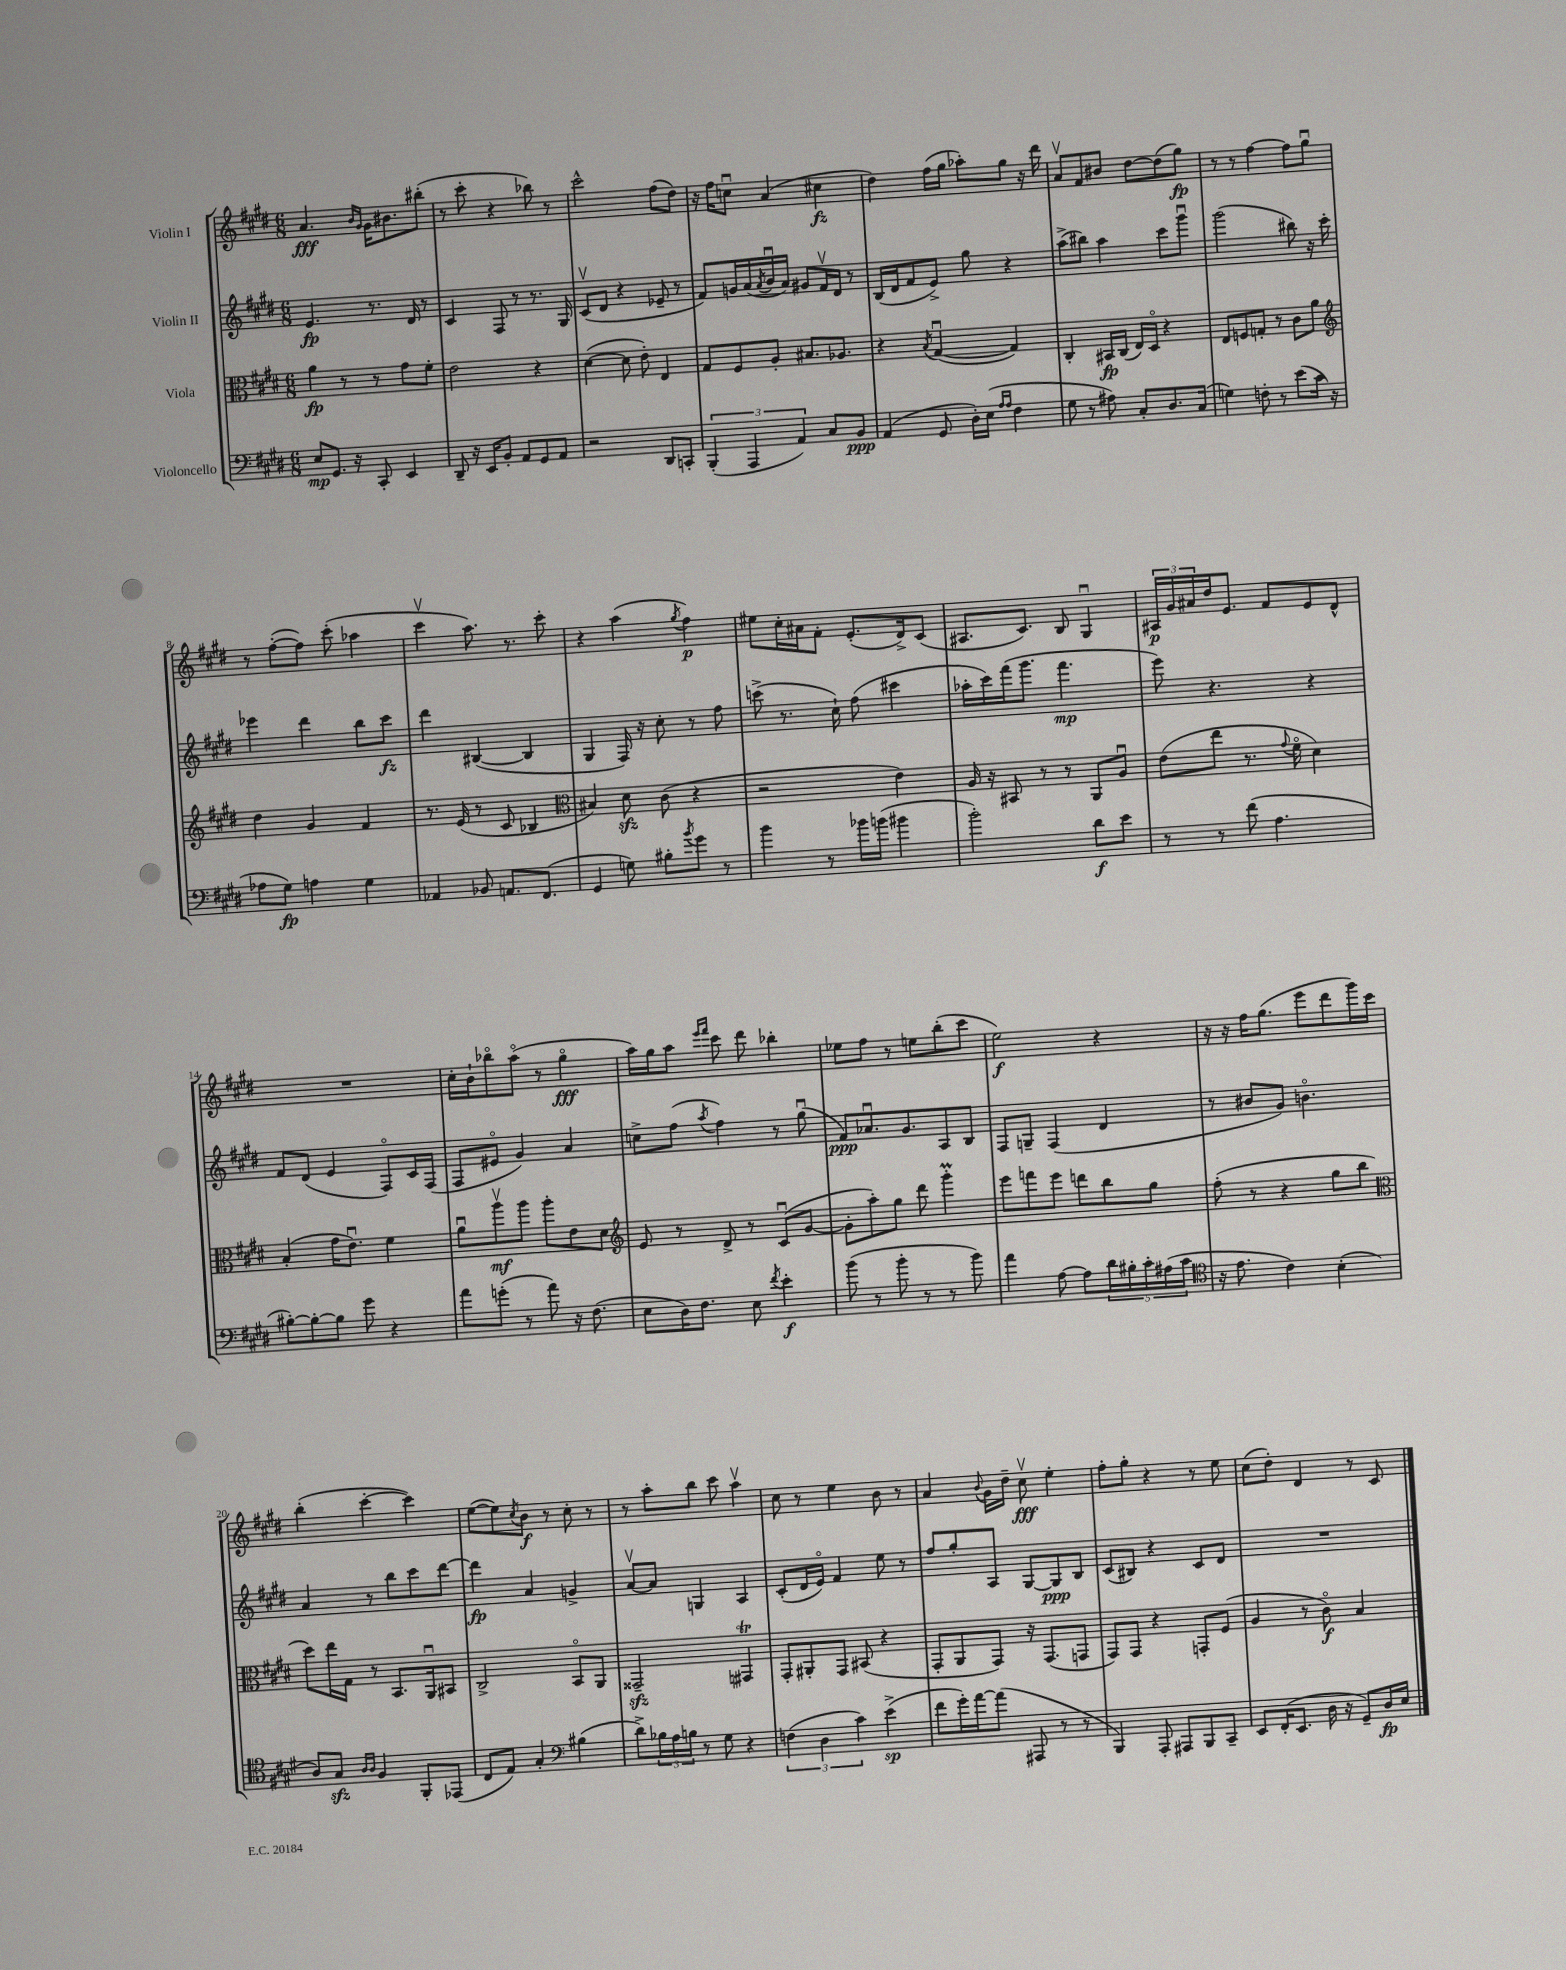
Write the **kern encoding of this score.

**kern	**kern	**kern	**kern
*staff4	*staff3	*staff2	*staff1
*clefF4	*clefC3	*clefG2	*clefG2
*k[f#c#g#d#]	*k[f#c#g#d#]	*k[f#c#g#d#]	*k[f#c#g#d#]
*M6/8	*M6/8	*M6/8	*M6/8
8E	4a	4.e	4.a
8.GG#	.	.	.
.	8r	.	.
16r	.	.	.
.	.	.	16qqb
.	.	.	16qqg#
8CC#'	8r	8.r	16g#
.	.	.	8.b#
4EE	8g#	.	.
.	.	16d#	.
.	8f#'	8r	(8bb#'
=	=	=	=
8DD#~	2e	4c#	8r
16r	.	.	8ccc#'
16EE	.	.	.
8BB'	.	8F#	4r
8AA	.	8r	.
8GG#	4r	8.r	8bb-)
8AA	.	.	8r
.	.	16G#	.
=	=	=	=
2r	([4d#	(8c#v	2ccc#^^
.	.	8d#	.
.	8d#]	4r	.
.	8e')	.	.
8DD#	4E	8e-~	(8ff#
8CC'	.	8r	8dd#)
=	=	=	=
(6BBB'	8G#	8f#)	16r
.	.	.	16ff#
.	8F#	16g	8ccu
6AAA	.	.	.
.	.	(16a	.
.	.	8qa	.
.	8A'	16bu	(4a
.	.	16a)	.
6AA)	.	.	.
.	8.B#	8g#	.
8C#	.	16f#v	4cc#
.	8.A-	16d#	.
8BB	.	8r	.
=	=	=	=
(4AA	4r	(16B	4dd#)
.	.	16d#	.
.	.	8f#	.
.	8qB	.	.
8GG#	([4G#u	8e^)	(16ff#
.	.	.	16gg#
16D#')	.	8gg#	8aa-')
(16E	.	.	.
16qqA	.	.	.
16qqA	.	.	.
4F#	4G#])	4r	8gg#
.	.	.	16r
.	.	.	16ddd#
=	=	=	=
8G#	4C#'	(8aa^	8av
8r	.	8bb#)	8f#
8A#)	16BB#	4aa	8b#
.	(16C#	.	.
8C#'	16E)	.	[8dd#
.	16D#o	.	.
8.D#	4r	8ccc#	(8dd#]
.	.	8ggg#u	8gg#)
(16C#	.	.	.
=	=	=	=
4G)	8E	(2ggg#	8r
.	8F	.	8r
8F'	8G'	.	[4ff#
8r	8r	.	.
(8e	8c#	8bb#)	8ff#]
16c#	8a	16r	8gg#u
16r	.	16ccc#'	.
=	=	=	=
*	*clefG2	*	*
8A-	4dd#	4eee-	8r
8G#)	.	.	([8ff#'
4A	4g#	4ddd#	8ff#])
.	.	.	(8ccc#'
4G#	4f#	8bb	4aa-
.	.	8ccc#	.
=	=	=	=
4AA-	8.r	4ddd#	4ccc#v
.	(16e	.	.
8BB-	8r	([4B#	8.aa)
8.AA	8c#	.	.
.	.	.	8.r
.	4B-	4B#]	.
(8.FF#	.	.	.
.	.	.	8ccc#'
=	=	=	=
*	*clefC3	*	*
4GG#	4B#)	4G#	4r
8G)	8d#	16F#)	(4aa
.	.	16r	.
8B#'	(8c#	8cc#'	.
8qb	.	.	8qgg#
8g#	4r	8r	4ff#)
8r	.	8ff#	.
=	=	=	=
4b	2r	(8ccc^	8ee#
.	.	8.r	16cc#'
.	.	.	16a#
8r	.	.	8f#'
.	.	16cc#`)	.
16b-	.	(8ff#	(8.e'
(16b	.	.	.
4b#	4e)	4ccc#	.
.	.	.	16d#^)
.	.	.	(8c#
=	=	=	=
2b')	16A	16aa-'	8.A#
.	16r	16ccc#)	.
.	8BB#	(16fff#	.
.	.	8.ggg#	8.c#)
.	8r	.	.
.	8r	4.fff#	8B
8d#	8AA	.	4G#u
8e	8Au	.	.
=	=	=	=
8r	(8e	8eee)	24A#
.	.	.	24g#
.	.	.	24a#
8r	8ee	4.r	16dd#
.	.	.	8.e
(8f#	8.r	.	.
4.A	.	.	8f#
.	8qqg#	.	.
.	16f#o	.	.
.	4d#)	4r	8e
.	.	.	8d#^^
=	=	=	=
[8B#')	(4B'	8f#	2.r
8B#'_	.	(8d#	.
8B#]	16g#	4e	.
.	8.eu)	.	.
8g#	.	.	.
4r	4f#	8F#o)	.
.	.	16c#	.
.	.	(16F#	.
=	=	=	=
8a	8au	8F#	16cc#'
.	.	.	16b`
(8g'	8aav	8e#o	8bb-o
8r	8aa	4g#)	(8aao
8a)	8aa'	.	8r
16r	8e	4a	4gg#o
(8.F#	.	.	.
.	8d#	.	.
=	=	=	=
*	*clefG2	*	*
8E	8e	8cc^	16aa)
.	.	.	16gg#
16D#)	8r	(8ff#	8aa
8.F#	.	.	.
.	.	.	16qqeee
.	.	8qaa	16qqfff#
.	8d#^	4ff#)	8ccc#
8E	8r	.	8ddd#
8qf#	.	.	.
4e'	(8c#u	8r	4bb-'
.	[8g#	(8gg#u	.
=	=	=	=
(8b	8g#']	8f#)	8ee-
8r	8aa')	8.a-u	8ff#
8b'	8gg#	.	8r
.	.	8.g#	.
8r	8ddd#	.	8ee
8r	4ggg#'	8A	(8bb'
8b)	.	8B	8ccc#
=	=	=	=
4a	8eee	8F#	2ee)
.	8fff	8G~	.
[8A	8eee	(4F#	.
8A]	8ddd	.	.
20d#	8bb	4d#	4r
20B#'	.	.	.
20c#'	.	.	.
.	8gg#	.	.
(20A#	.	.	.
20c#	.	.	.
=	=	=	=
*clefC4	*	*	*
16r	(8ff#'	8r	16r
8.e	.	.	16r
.	8r	8b#	16ff#
.	.	.	(8.gg#
4c#)	4r	8g#)	.
.	.	4.bo	8eee
(4B'	8gg#	.	8ddd#
.	8bb	.	16ggg#)
.	.	.	16ccc#
=	=	=	=
*	*clefC3	*	*
8A)	8dd#)	4a	(4bb'
8G#	16ee	.	.
.	16G#	.	.
16qqA	.	.	.
16qqA	.	.	.
4F#	8r	8r	[4ccc#'
.	8.BB	8bb	.
8FF#'	.	8ccc#	4ccc#])
.	16AAu	.	.
(8EE-	8BB#	[8ddd#	.
=	=	=	=
8C#	2C#^	4ddd#]	([8ee
8E)	.	.	8ee])
.	.	.	8qcc#
4G#'	.	4a	8b
.	.	.	8r
*clefF4	*	*	*
(4B#	8BBo	4g^	8cc#'
.	8AA	.	8r
=	=	=	=
8d#^)	2GG##~	[8av	8r
24B-	.	8a]	8aa'
24A	.	.	.
24B	.	.	.
8r	.	4G	8bb
8G#	.	.	8ccc#
4r	4GG#	4A	4aav
=	=	=	=
(6F	8GG#'	(8c#'	8cc#
.	8AA#'	16d#	8r
6D#	.	.	.
.	.	16eo)	.
.	8GG#	4f#	4ee
6c#)	.	.	.
.	(8BB#	.	.
(4e^	4r	8ee	8b
.	.	8r	8r
=	=	=	=
8f#	8GG#'	8ff#	4a
16g#')	8AA	8gg#'	.
[16a	.	.	.
.	.	.	8qqb
(8a]	8GG#)	8A	16g#
.	.	.	16dd#~
8AAA#	16r	[8G#	8cc#v
.	(8.GG#	.	.
8r	.	8G#]	4ee'
8r	8GG	8B	.
=	=	=	=
4BBB)	8GG#)	(8c#	8ff#'
.	8GG#	8B#)	8gg#'
8AAA'	4r	4r	4r
8AAA#	.	.	.
8BBB	8GG'	8c#	8r
8CC#~	(8F#	8d#	8ee
=	=	=	=
8EE	4A	2.r	(8cc#
(16FF#'	.	.	8dd#')
8.EE	.	.	.
.	8r	.	4d#
16D#	8c#o)	.	.
16r	.	.	.
8GG#~)	4B	.	8r
16D#	.	.	8c#
16E	.	.	.
==	==	==	==
*-	*-	*-	*-
